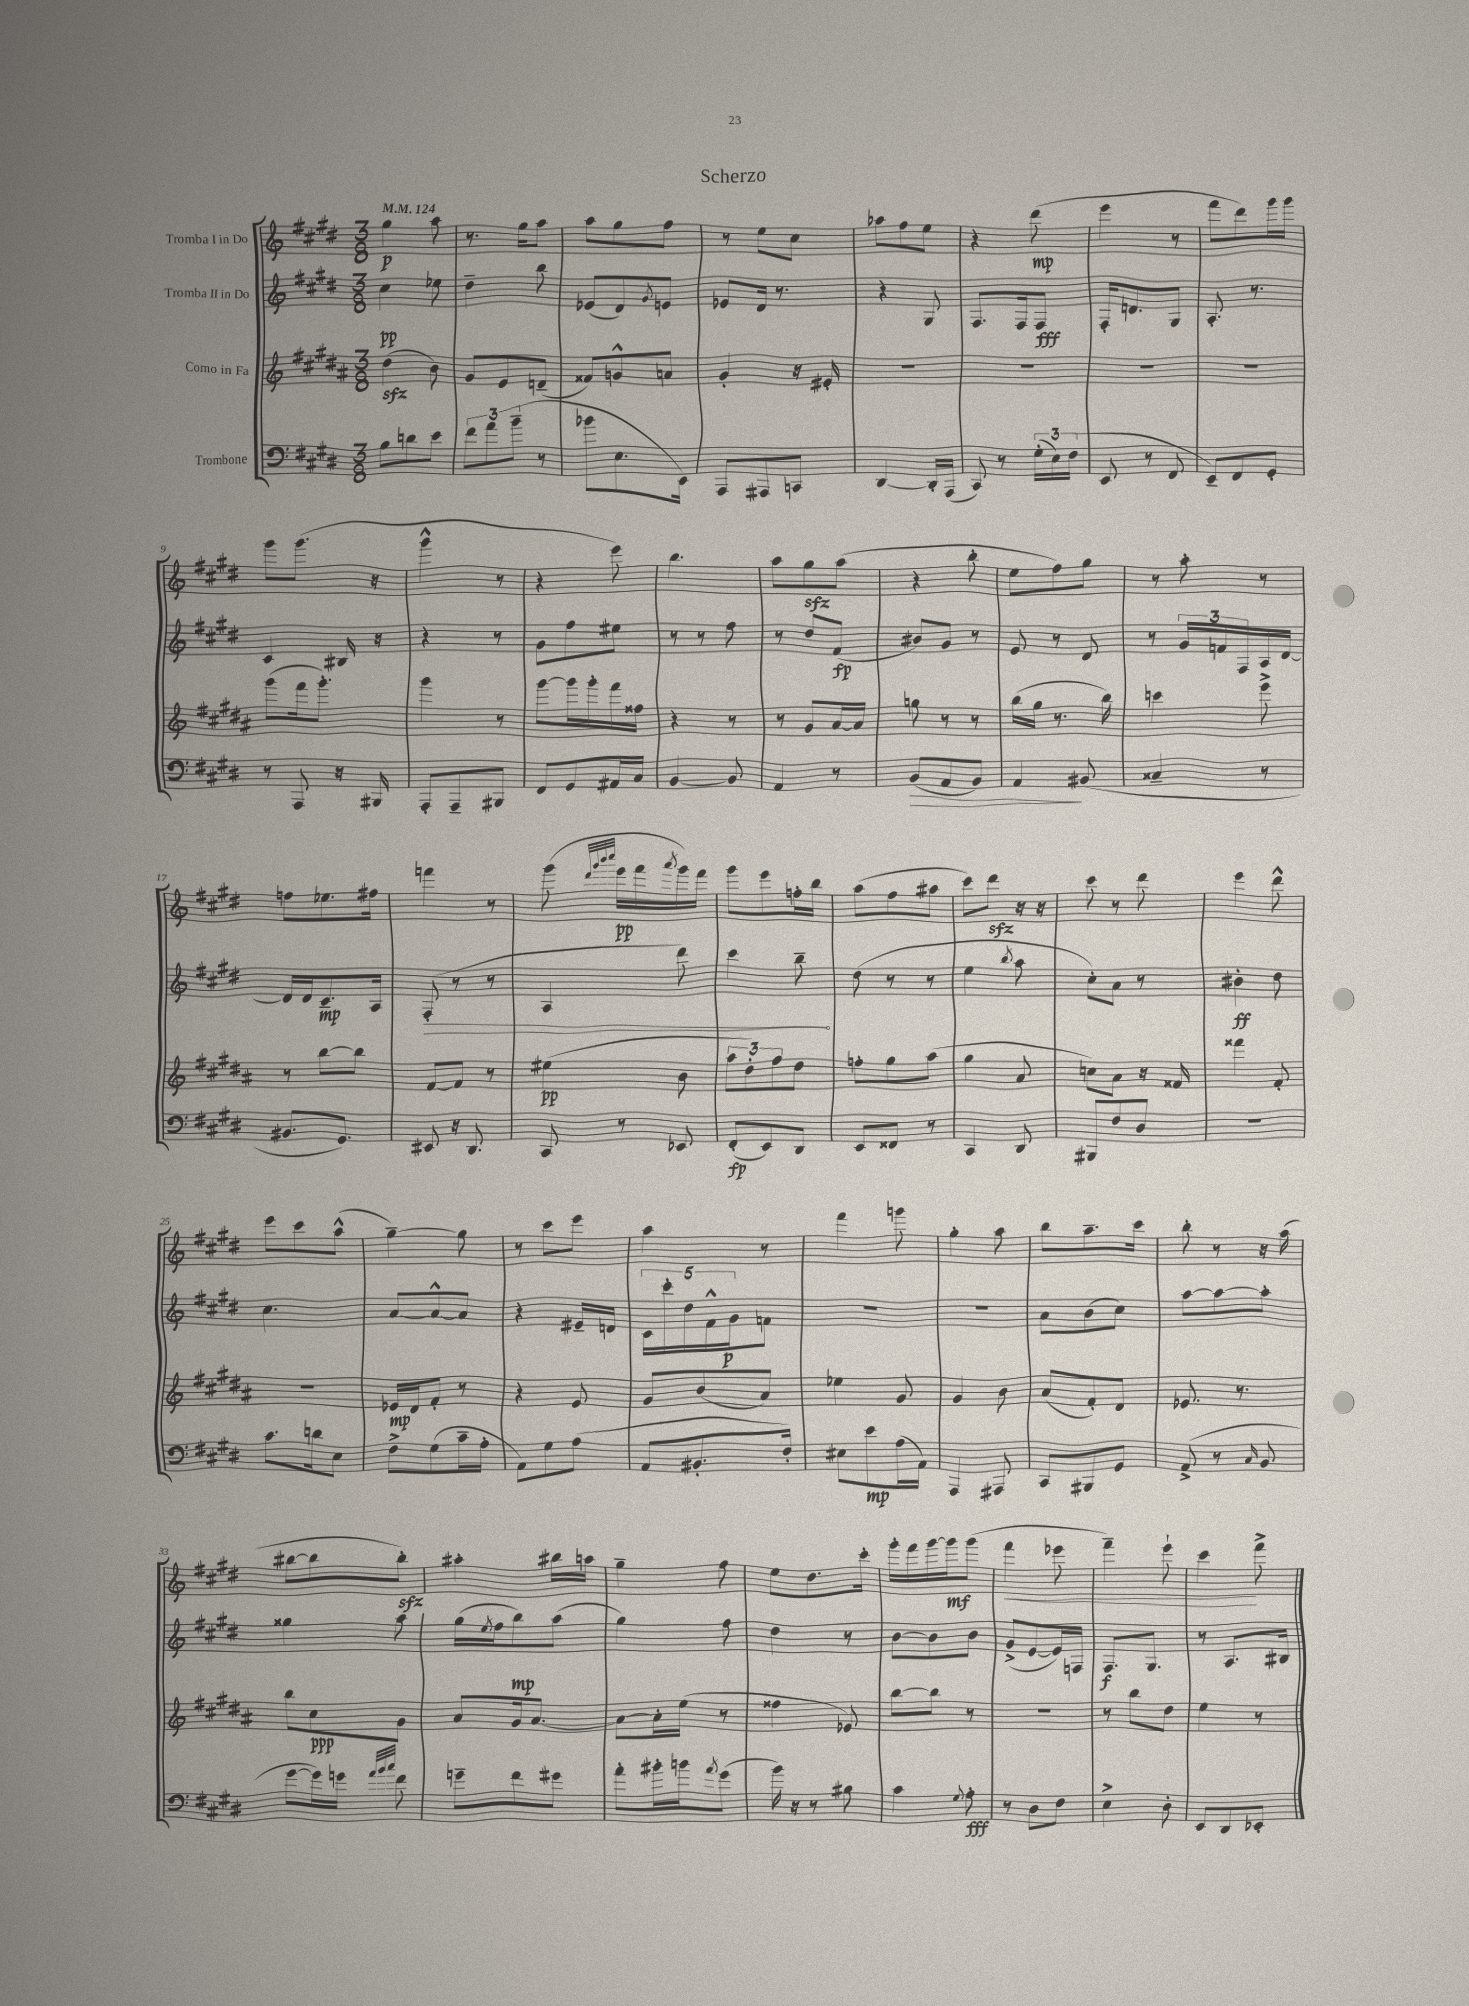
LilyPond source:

\header { title = "Scherzo" }
<<
\new StaffGroup <<
\new Staff = "s0" \with { instrumentName = "Tromba I in Do" } {
    \clef treble \key e \major \numericTimeSignature \time 3/8 \tempo 4 = 124
    gis''4\p a''8 |
    r8. gis''16 a''8 |
    a''8 gis''8 fis''8 |
    r8 e''8 cis''8 |
    aes''8 fis''8 e''8 |
    r4 dis'''8\mp( |
    e'''4 r8 |
    fis'''8 dis'''8) gis'''16 gis'''16 |
    gis'''8 gis'''8.( r16 |
    gis'''4-^ r8 |
    r4 e'''8) |
    b''4. |
    a''8 gis''8\sfz a''8( |
    r4 b''8-. |
    e''8 fis''8) gis''8 |
    r8 a''8-. r8 |
    f''8 ees''8. fis''16 |
    f'''4 r8 |
    gis'''8( \grace { dis'''32 gis'''32 b'''32 cis''''32 } e'''16\pp fis'''16 \acciaccatura { a'''8 } gis'''16) fis'''16 |
    gis'''8 e'''8 f''16-. b''16 |
    a''8( fis''8 ais''8 |
    cis'''8) dis'''8\sfz r16 r16 |
    cis'''8 r8 dis'''8 |
    e'''4 dis'''8-^ |
    e'''8 cis'''8 a''8-^( |
    gis''4~--) gis''8 |
    r8 cis'''8 e'''8 |
    a''4 r8 |
    fis'''4 g'''8 |
    gis''4-. a''8 |
    b''8 a''8.-- cis'''16 |
    b''8-. r8 r16 a''16( |
    bis''8~ bis''8 bis''8-.\sfz) |
    ais''4-. bis''16 a''16 |
    gis''4-- fis''8 |
    e''8 dis''8. cis'''16-. |
    gis'''16-. fis'''16 gis'''16~ gis'''16\mf gis'''8( |
    fis'''4\< ees'''8 |
    fis'''4--) e'''8-! |
    cis'''4\! fis'''8-> \bar "|." |
}
\new Staff = "s1" \with { instrumentName = "Tromba II in Do" } {
    \clef treble \key e \major \numericTimeSignature \time 3/8
    cis''4\pp ees''8 |
    dis''4-- b''8 |
    ees'8( dis'8) \acciaccatura { gis'8 } e'8 |
    ees'8 dis'16 r8. |
    r4 gis8 |
    fis8. fis16 fis8\fff |
    fis16-. d'8. gis8 |
    a8.-. r8. |
    cis'4 bis16 r16 |
    r4 r8 |
    gis'8 fis''8 eis''8 |
    r8 r8 fis''8 |
    r8 dis''8 fis'8\fp( |
    bis'8) gis'8 r8 |
    e'8 r8 dis'8 |
    r8 \tuplet 3/2 { gis'16 f'16 fis16 } a16 dis'16~ |
    dis'16 dis'16 cis'8.--\mp a16 |
    \once \override Hairpin.circled-tip = ##t fis8-.\>( r8 r8 |
    a4 dis'''8) |
    cis'''4 b''8--\! |
    dis''8( r8 r8 |
    e''4 \acciaccatura { b''8 } a''8 |
    cis''8-.) a'8 r8 |
    bis'4-.\ff dis''8 |
    cis''4. |
    a'8~ a'8~-^ a'8 |
    r4 eis'16-- d'16 |
    \tuplet 5/4 { cis'16 cis'''16-. dis''16 fis'16-^ gis'16\p } f'8 |
    R4. |
    R4. |
    a'8 b'8( cis''8) |
    a''8~ a''8~ a''8-. |
    gisis''4 a''8 |
    gis''16( \acciaccatura { e''8 } fis''16 b''8\mp) a''8( |
    gis''4) fis''8 |
    dis''4 r8 |
    b'8~ b'8 b'8 |
    gis'8->( e'8~ e'16) f16 |
    fis8.\f gis8. |
    r8 a8. bis16 \bar "|." |
}
\new Staff = "s2" \with { instrumentName = "Corno in Fa" } {
    \clef treble \key b \major \numericTimeSignature \time 3/8
    dis''4\sfz( b'8) |
    gis'8 e'8 d'8--( |
    fisis'8) g'8-^ a'8 |
    gis'4-. r16 eis'16-. |
    R4. |
    R4. |
    R4. |
    R4. |
    gis'''8( fis'''16 gis'''8.-.) |
    gis'''4 r8 |
    gis'''8~ gis'''16 gis'''16-. fis'''16 fisis''16 |
    r4 r8 |
    r8 gis'8 ais'16~ ais'16 |
    g''8 r8 r8 |
    b''16( gis''16 r8. b''16) |
    c'''4 e'''8-> |
    r8 b''8~ b''8 |
    fis'8~ fis'8 r8 |
    eis''4\pp( b'8 |
    \tuplet 3/2 { ais''8 dis''8-.) fis''8 } dis''8 |
    f''8-. gis''8 ais''8( |
    gis''4 ais'8 |
    c''8) ais'8 r16 fisis'16 |
    fisis'''4 fis'8-. |
    R4. |
    ees'16\mp dis'16 fis'8-. r8 |
    r4 e'8 |
    gis'8 b'8( ais'8) |
    ees''4 gis'8 |
    gis'4 b'8 |
    ais'8( fis'8-.) dis'8 |
    ees'8. r8. |
    b''8 cis''8\ppp gis'8 |
    ais'8 gis'16 ais'8.~ |
    ais'8~ ais'16-. e''16( r8 |
    fisis''4 ees'8) |
    b''8~ b''8 r8 |
    R4. |
    r8 b''8 dis''8 |
    e''4 r8 \bar "|." |
}
\new Staff = "s3" \with { instrumentName = "Trombone" } {
    \clef bass \key e \major \numericTimeSignature \time 3/8
    b8 d'8 e'8 |
    \tuplet 3/2 { fis'8 a'8 b'8--( } r8 |
    bes'8 e8. e,16) |
    a,,8 ais,,8 c,8 |
    dis,4~ dis,16-. a,,16( |
    cis,8) r8 \tuplet 3/2 { gis16-.( e16) fis16( } |
    e,8 r8 fis,8 |
    e,8--) fis,8 gis,8-. |
    r8 a,,8 r16 bis,,16 |
    a,,8-. a,,8-- bis,,8 |
    fis,8 gis,8 ais,16 cis16 |
    b,4~ b,8 |
    a,4 r8 |
    b,8\>( a,8 b,8) |
    a,4\! bis,8( |
    cisis4-- r8 |
    bis,8. gis,8.) |
    eis,8 r16 dis,8. |
    cis,8 r8 ees,8 |
    fis,8-.\fp( e,8) dis,8 |
    e,8 fisis,8 r8 |
    cis,4 dis,8 |
    bis,,8 fis8 dis8 |
    R4. |
    cis'8. d'16 e8 |
    fis8-> gis8( cis'16-- a16-. |
    a,8) gis8 a8( |
    a,8 bis,8.-. fis16-.) |
    eis8 e'8\mp a16( a,16) |
    a,,4 ais,,8 |
    cis,8 bis,,8 gis,8 |
    a,8->( r8 \grace { cis16 } b,8 |
    gis'8~ gis'16) g'16 \grace { a'32 b'32 cis''32 } fis'8 |
    g'8-- fis'8 gis'8 |
    a'8-. bis'16-. b'16 \acciaccatura { a'8 } gis'8( |
    b'16) r16 r8 bis8 |
    cis'4 \appoggiatura { gis8 } a8-.\fff |
    r8 dis8 fis8 |
    e4-> dis8-. |
    e,8 dis,8 ees,8-. \bar "|." |
}
>>
>>
